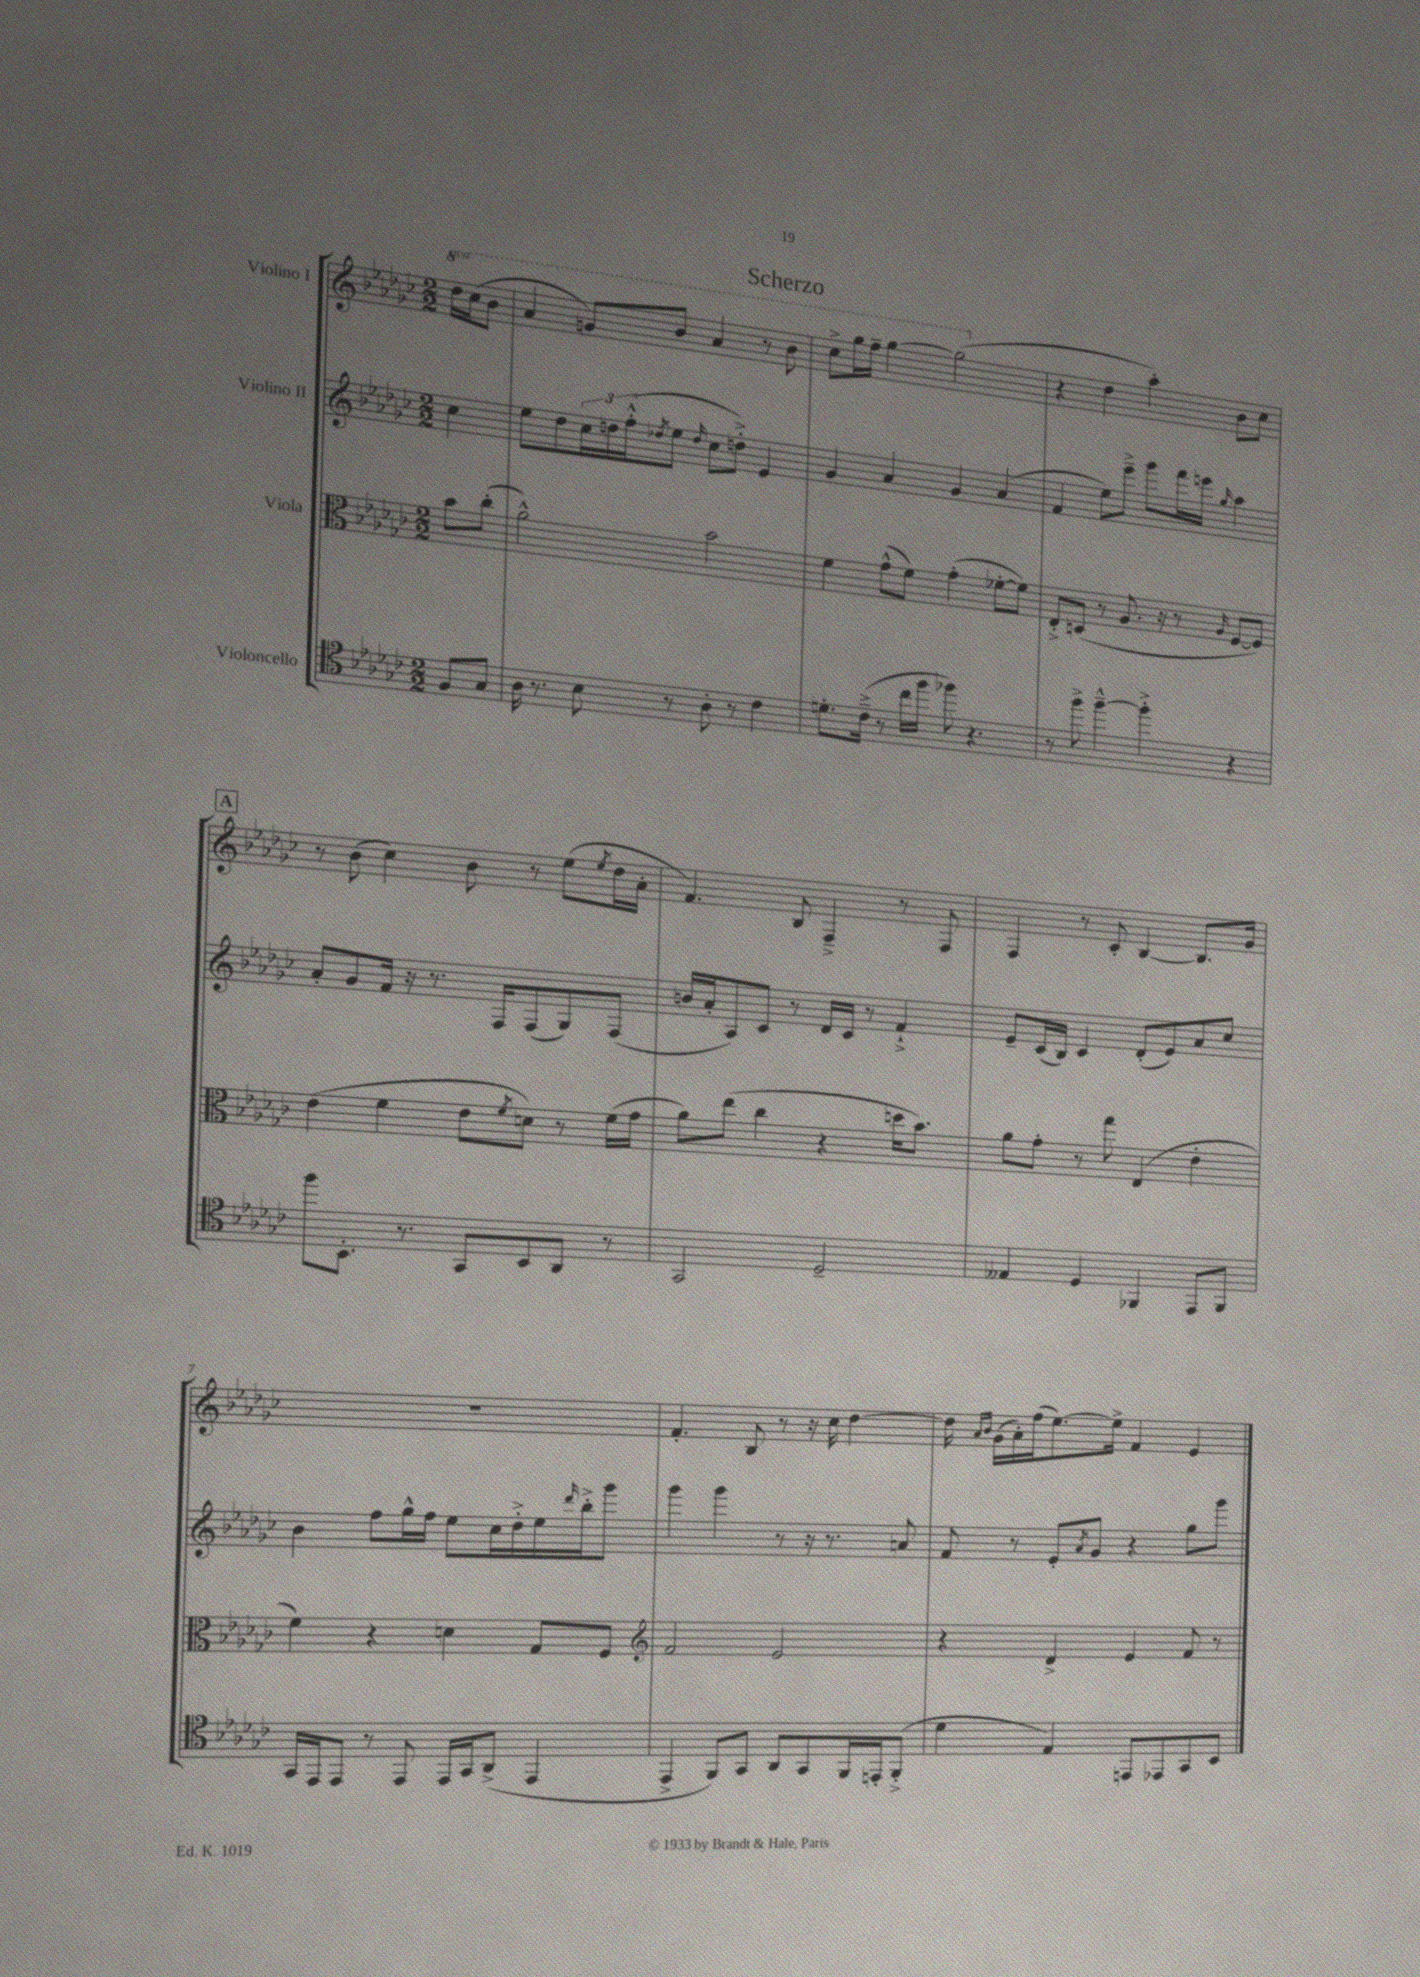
\header { title = "Scherzo" }
<<
\new StaffGroup <<
\new Staff = "s0" \with { instrumentName = "Violino I" } {
    \clef treble \key ges \major \numericTimeSignature \time 2/2 \set Staff.ottavationMarkups = #ottavation-simple-ordinals \partial 4
    \ottava #1 des'''16 ces'''16( bes''8 |
    aes''4 g''8) bes''8 aes''4 r8 bes''8 |
    ces'''8-> ges'''16 f'''16-- ges'''4~ ges'''2( \ottava #0 |
    r4 des''4 aes''4-.) bes'8 ces''8 |
    \mark \markup { \box "A" } r8 bes'8( ces''4) bes'8 r8 ees''8( \acciaccatura { ees''8 } des''16 aes'16-. |
    f'4.) bes8 f4---> r8 f8 |
    f4 r8 ces'8-. bes4~ bes8. ges'16 |
    R1 |
    f'4.-. bes8 r8 r16 ces''16 des''4~ |
    des''16 \grace { aes'16 bes'16 } ges'16( aes'16-.) f''16( ees''8.~) ees''16-> f'4 ees'4 \bar "|." |
}
\new Staff = "s1" \with { instrumentName = "Violino II" } {
    \clef treble \key ges \major \numericTimeSignature \time 2/2 \partial 4
    ces''4 |
    ees''8 des''8 \tuplet 3/2 { ces''16 d''16 f''16-.-^( } \acciaccatura { des''8 } ees''8 \grace { des''16 } ces''8 d''8-.->) ees'4 |
    ges'4 aes'4 ges'4 aes'4( |
    f'4 ees''8) ees'''8---> ges'''8 f'''16 e'''16 \grace { ges''16 } aes''4 |
    \mark \markup { \box "A" } aes'8-. ges'8 f'16 r16 r8. f16 f8( ges8) f8( |
    b'16 aes'16-. aes8) ces'8 r8 des'16 ces'16 r8 f'4-!-> |
    ees'8-- ces'16( bes16) ces'4 des'8-.( ees'8) aes'8 ces''8 |
    bes'4 f''8 ges''16-^ f''16 ees''8 ces''16 des''16-.-> ees''16 \grace { des'''16 } bes''16-.-> ges'''8 |
    ges'''4 ges'''4 r8 r16 r8. a'8 |
    f'8 r8 ees'8-. \acciaccatura { aes'8 } ges'8 r4 ges''8 ges'''8 \bar "|." |
}
\new Staff = "s2" \with { instrumentName = "Viola" } {
    \clef alto \key ges \major \numericTimeSignature \time 2/2 \partial 4
    bes'8 ces''8-.( |
    aes'2-^) bes'2 |
    f'4 ges'8-^( f'8) ges'4-.( fes'8~-. fes'8) |
    ees8-.-> d8( r8 aes8. r16 r8 \grace { aes16 } f8~ f8) |
    \mark \markup { \box "A" } ees'4( f'4 ees'8 \acciaccatura { f'8 } d'8) r8 f'16( ges'16 |
    aes'8) ees''8( ces''4 r4 d''16 bes'8.) |
    aes'8 ges'8-. r8 ges''8 ees4( ees'4-. |
    f'4) r4 d'4 ges8 f8 |
    \clef treble f'2 ees'2 |
    r4 des'4-> ees'4 f'8 r8 \bar "|." |
}
\new Staff = "s3" \with { instrumentName = "Violoncello" } {
    \clef tenor \key ges \major \numericTimeSignature \time 2/2 \partial 4
    f8 ges8 |
    aes16 r8. bes8 r8 aes8-. r8 ces'4 |
    d'8.-. ces'16--->( r8 ces''16 f''16 fes''8) r4. |
    r8 f''8-> f''4~---^ f''4-.-> r4 |
    \mark \markup { \box "A" } f''8 bes,8.-. r8. ges,8 bes,8 aes,8 r8 |
    ges,2 des2-- |
    eeses4 des4 fes,4 ees,8 fes,8 |
    ges,16 ees,16 ees,8 r8 ees,8 ees,16 ges,16 aes,8->( ees,4 |
    ees,4-> f,8) ges,8 aes,8 ges,8 f,16 e,16-. f,8-.->( |
    des'4 ees4) e,8 ees,8 ges,8 bes,8 \bar "|." |
}
>>
>>
